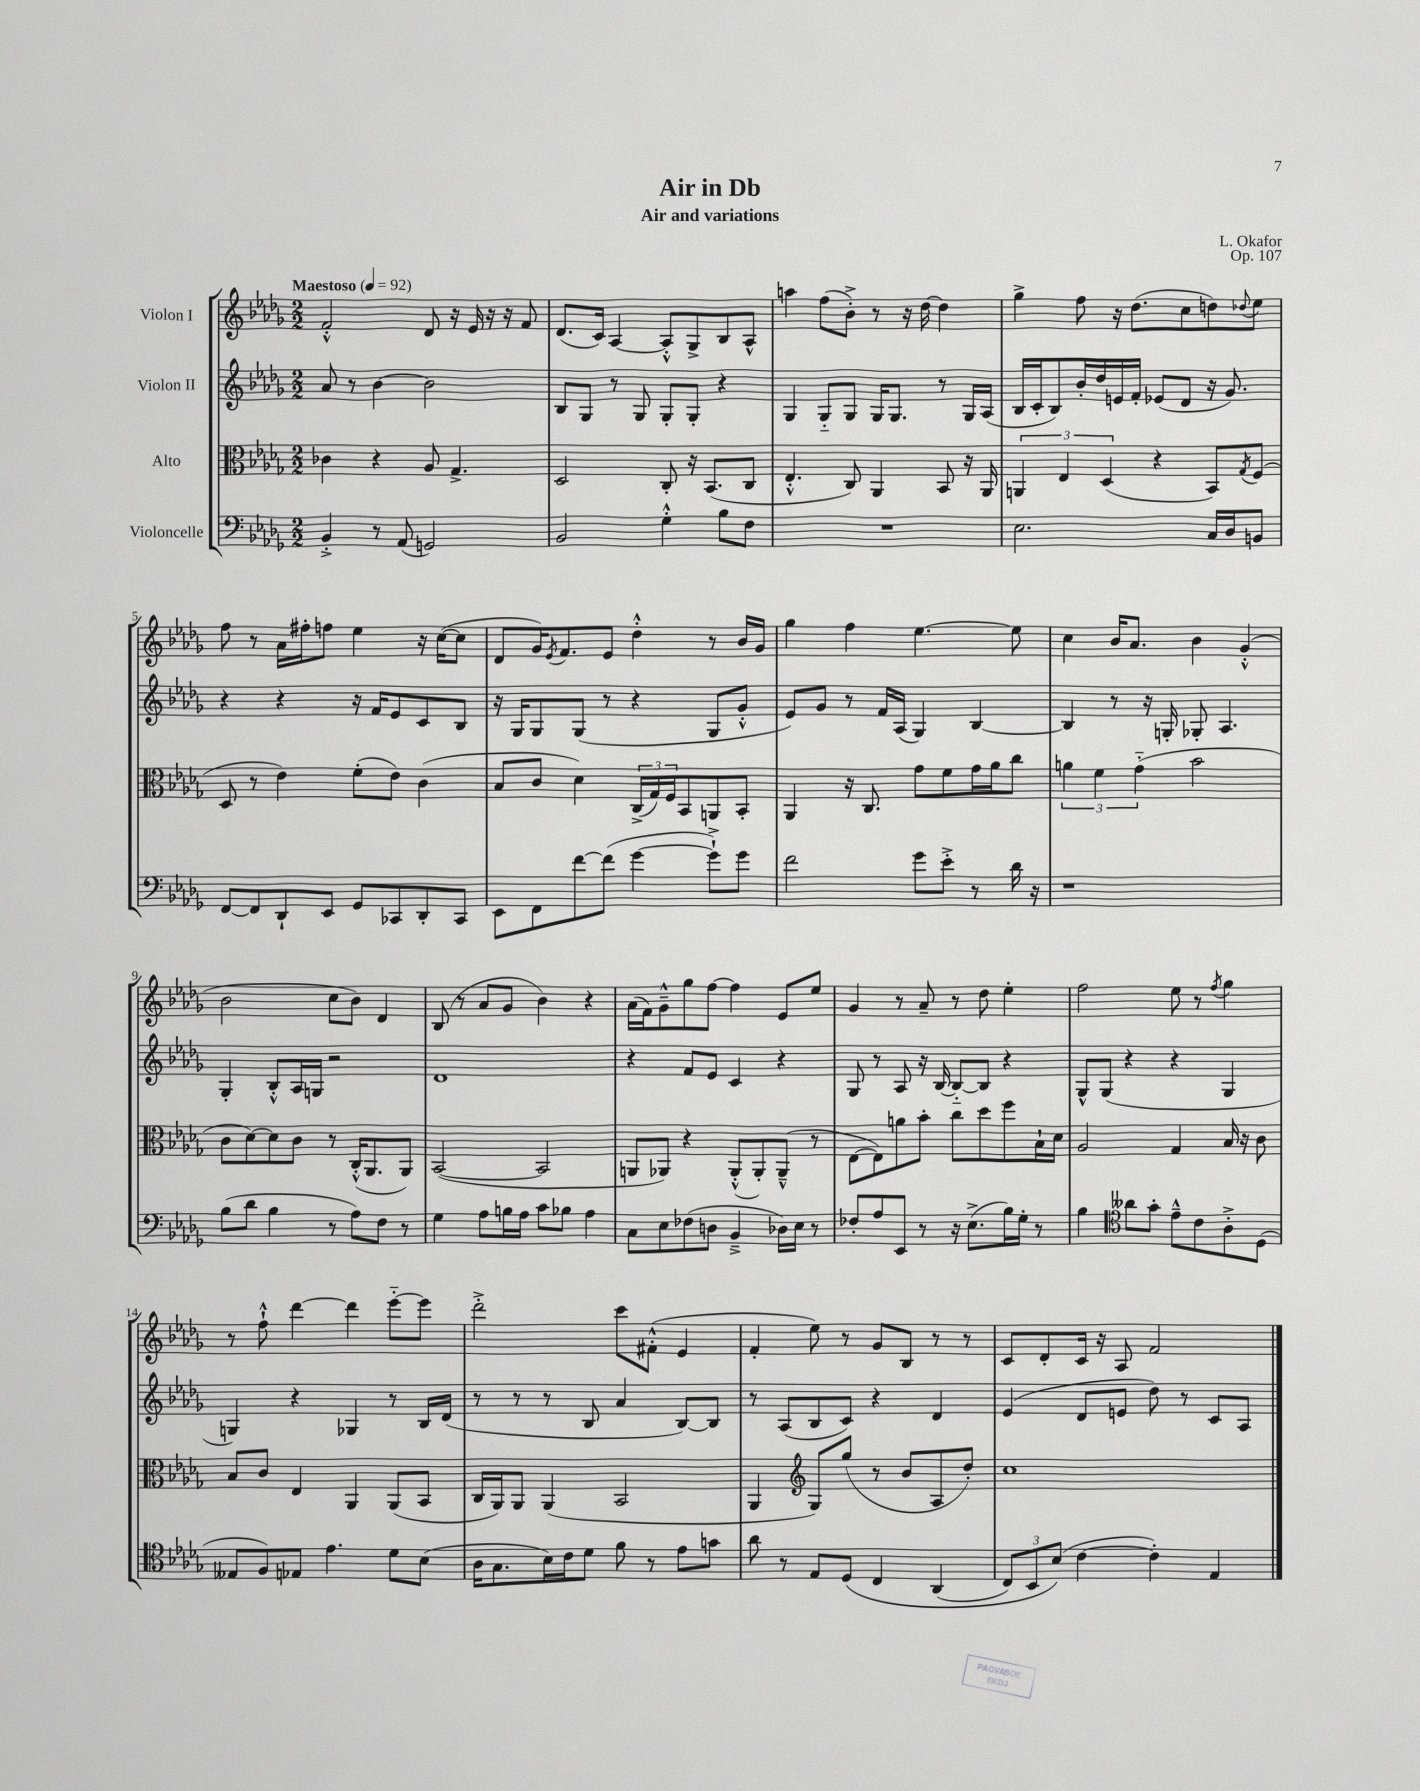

**kern	**kern	**kern	**kern
*staff4	*staff3	*staff2	*staff1
*clefF4	*clefC3	*clefG2	*clefG2
*k[b-e-a-d-g-]	*k[b-e-a-d-g-]	*k[b-e-a-d-g-]	*k[b-e-a-d-g-]
*M2/2	*M2/2	*M2/2	*M2/2
*MM92	*MM92	*MM92	*MM92
4BB-'^	4c-	8a-	2f'^^
.	.	8r	.
8r	4r	[4b-	.
(8AA-	.	.	.
2GG)	8A-	2b-]	8d-
.	4.G-^	.	16r
.	.	.	16e-
.	.	.	16r
.	.	.	16r
.	.	.	8f
=	=	=	=
2BB-	2D-	8B-	(8.d-
.	.	8G-	.
.	.	.	16c)
.	.	8r	[4A-
.	.	8G-	.
4G-'^^	8C'	8G-'	8A-'^^]
.	16r	8G-'	8G-^
.	(8.BB-	.	.
8B-	.	4r	8B-
8F	8C	.	8A-^^
=	=	=	=
1r	4.E-'^^	4G-	4aa
.	.	8G-'~	(8ff
.	8C)	8G-	8b-'^)
.	4AA-	16G-	8r
.	.	8.G-	.
.	.	.	16r
.	.	.	[16dd-
.	8BB-	8r	4dd-]
.	16r	16G-	.
.	16AA-	(16A-	.
=	=	=	=
2.E-	6AA	16B-	4gg-^
.	.	16c'	.
.	.	8B-)	.
.	6E-	.	.
.	.	16b-'	8ff
.	.	16dd-	.
.	(6D-	.	.
.	.	16e	16r
.	.	16f'	(8.dd-
.	4r	(8e-	.
.	.	8d-	8cc
16C	8BB-)	16r	8dd)
16D-	.	8.g-)	.
.	8qG-	.	8qqdd-
8BB	(8F	.	8ee-
=	=	=	=
[8FF	8D-	4r	8ff
8FF]	8r	.	8r
8DD-`	4e-)	4r	16a-
.	.	.	16ff#'
8EE-	.	.	8ff
8GG-	(8f'	16r	4ee-
.	.	16f	.
8CC-	8e-)	8e-	.
8DD-'	(4c	8c	16r
.	.	.	([16cc
8CC-	.	8B-	8cc]
=	=	=	=
8EE-	8B-	16r	8d-
.	.	16G-	.
8FF	8c	8G-	16g-)
.	.	.	8qe-
.	.	.	8.f
[8f	4d-)	(8G-	.
(8f]	.	8r	8e-
[4g-	(24C^	4r	4dd-'^^
.	24G-)	.	.
.	24F	.	.
.	8BB-	.	.
8g-`^])	8AA	8G-	8r
8g-	8BB-'	8g-'^^	16b-
.	.	.	16g-
=	=	=	=
2f	4AA-	8e-)	4gg-
.	.	8g-	.
.	16r	8r	4ff
.	8.C	.	.
.	.	16f	.
.	.	(16A-	.
8g-	8g-	4G-)	[4.ee-
8e-'^	8f	.	.
8r	16g-	[4B-	.
.	16a-	.	.
16d-	8cc	.	8ee-]
16r	.	.	.
=	=	=	=
1r	6a	4B-]	4cc
.	6f	.	.
.	.	8r	16b-
.	.	.	8.a-
.	(6g-'~	.	.
.	.	16r	.
.	.	16G'	.
.	2b-	8G-'	4b-
.	.	4.A-	.
.	.	.	(4g-'^^
=	=	=	=
(8B-	8c	4G-'	2b-
8d-	[8d-)	.	.
4B-	8d-]	8B-'^^	.
.	8c	16A-	.
.	.	16G	.
8r	8r	2r	8cc
8A-)	(16C'^^	.	8b-)
.	8.AA-	.	.
8F	.	.	4d-
8r	8AA-)	.	.
=	=	=	=
4G-	([2BB-	1d-	(8B-
.	.	.	8r
8A-	.	.	8a-
16B	.	.	8g-
16A-	.	.	.
8c	2BB-]	.	4b-)
8B-	.	.	.
4A-	.	.	4r
=	=	=	=
8C	8AA	4r	(16a-
.	.	.	16f)
8E-	8AA-)	.	8g-~^^
(8F-	4r	8f	8gg-
8D	.	8e-	[8ff
4BB-~^	(8AA-'^^	4c	4ff]
.	8AA-')	.	.
16D-)	(8AA-~^^	4r	8e-
16E-	.	.	.
8r	8r	.	8ee-
=	=	=	=
8F-'	[8E-	8G-	4g-
8A-	8E-])	8r	.
8EE-	8a	8A-	8r
8r	8b-'	16r	8a-~
.	.	[16B-	.
16r	8cc	8B-'~_	8r
(8.E-^	.	.	.
.	8dd-	8B-]	8dd-
16B-)	8ff	4r	4ee-'
16G-'	.	.	.
8r	16B-`	.	.
.	16d-	.	.
=	=	=	=
4B-	2A-	8G-^^	2ff
.	.	(8G-	.
*clefC4	*	*	*
8a--	.	4r	.
8g-'	.	.	.
8e-~^^	4G-	4r	8ee-
8c	.	.	8r
.	.	.	8qff
8A-'^	16B-	4G-	4gg-
.	16r	.	.
(8D-	8c	.	.
=	=	=	=
8E--	8B-	4G)	8r
8F)	8c	.	8ff`^^
8E-	4E-	4r	[4ddd-
4.e-	.	.	.
.	4AA-	4G-	4ddd-]
8d-	(8AA-	8r	[8eee-'~
(8B-	8BB-	16B-	8eee-]
.	.	(16d-	.
=	=	=	=
16A-	16C	8r	2ddd-'^
8.G-	16AA-)	.	.
.	8AA-	8r	.
16B-)	(4AA-	8r	.
16c	.	.	.
8d-	.	8B-	.
8f	2BB-	4a-	8ccc
8r	.	.	(8f#'^^
8e-	.	[8B-)	4e-
8g	.	8B-]	.
=	=	=	=
8a-	4AA-	8r	4f'
8r	.	(8A-	.
*	*clefG2	*	*
8E-	8G-)	8B-	8ee-)
&(8D-	(8gg-	8c)	8r
4C	8r	4r	8g-
.	8b-	.	8B-
(4AA-	8A-	4d-	8r
.	8dd-')	.	8r
=	=	=	=
12C)	1cc	(4e-	8c
12BB-	.	.	.
.	.	.	8d-'
(12B-&)	.	.	.
[4c	.	8d-	16c
.	.	.	16r
.	.	8e	8A-
4c'])	.	8dd-)	2f
.	.	8r	.
4E-	.	8c	.
.	.	8A-	.
==	==	==	==
*-	*-	*-	*-
